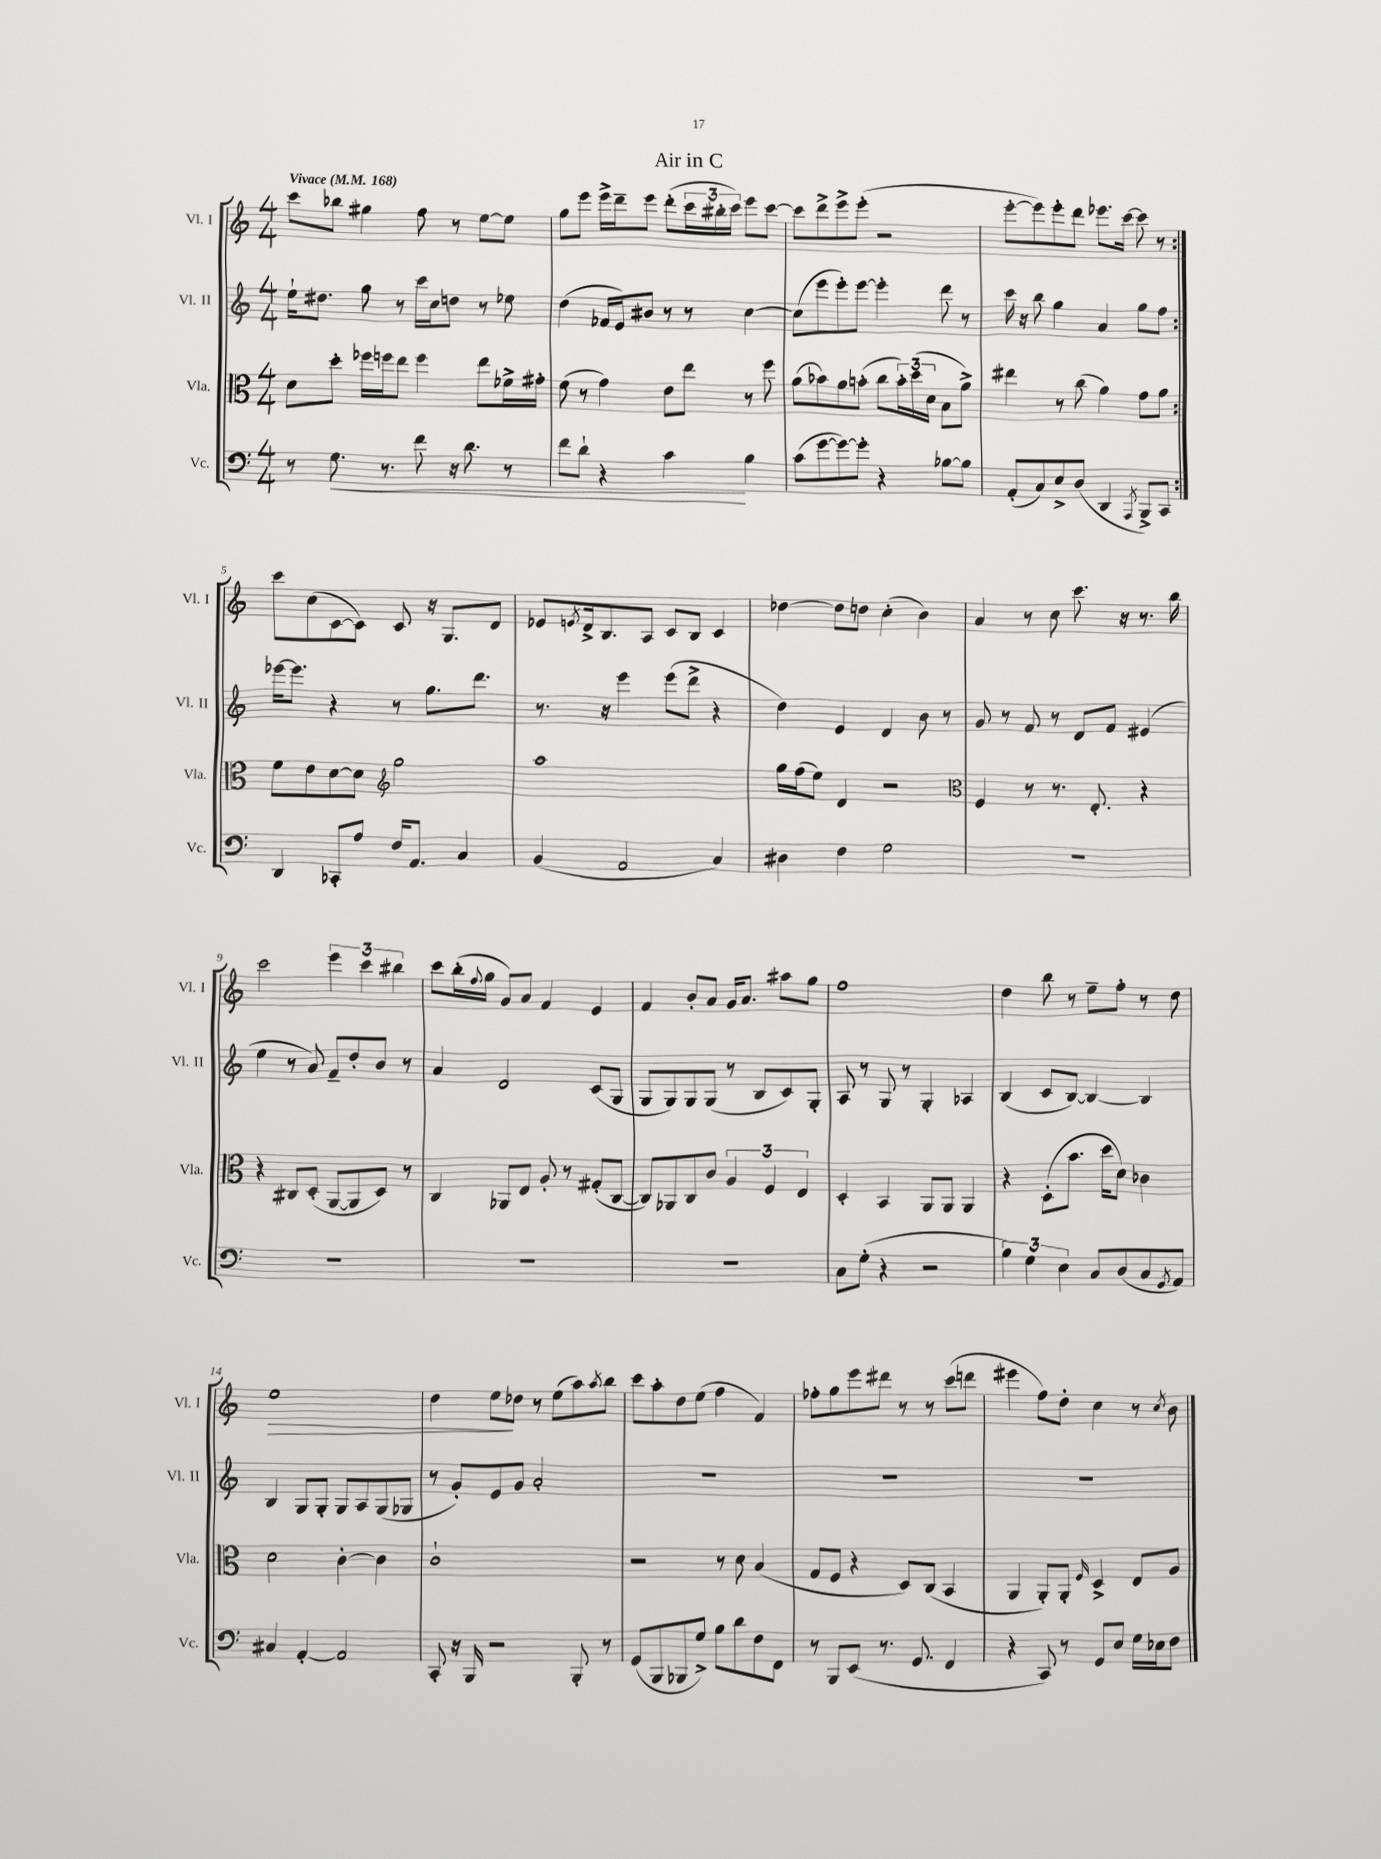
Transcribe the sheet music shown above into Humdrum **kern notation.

**kern	**kern	**kern	**kern
*staff4	*staff3	*staff2	*staff1
*clefF4	*clefC3	*clefG2	*clefG2
*k[]	*k[]	*k[]	*k[]
*M4/4	*M4/4	*M4/4	*M4/4
*MM168	*MM168	*MM168	*MM168
8r	8d\L	16ee`\LK	8ccc\L
.	.	8.dd#\J	.
8.G\	8dd'\J	.	8bb-\J
.	16ff-\LL	8gg\	4gg#\
8.r	16ff\J	.	.
.	8ee\J	8r	.
8f\	4ff\	16ccc\LL	8ff\
.	.	16cc\J	.
16r	.	8dd\J	8r
8.d\	.	.	.
.	8ee\L	8r	[8ee\L
8r	16f-^\L	8ee-\	8ee\]J
.	16g#'\JJ	.	.
=	=	=	=
8f\L	(8f\	(4dd\	8gg\L
8d`\J	8r	.	8eee\J
4r	4g\)	16f-/LL	16eee^\LL
.	.	16e/J)	16ddd~\J
.	.	8b#/J	8eee\J
4c\	8e\L	8r	(8ddd'\L
.	8ee\J	8r	24ccc\L
.	.	.	24bb#'\
.	.	.	24ccc\JJ)
4B\	8r	[4cc\	8eee\L
.	8ff\	.	[8ccc\J
=	=	=	=
(8c\L	(8a\L	(8cc\]L	8ccc\]L
[8g\	8b-\)	8eee\	8ddd^\
8g\_)	8a\	8eee'\)	8eee^\
8g'\]J	(8b'\J	[8eee\J	(8eee'\J
4r	8cc\L	4eee'\]	2r
.	24b'\L)	.	.
.	(24dd\	.	.
.	24d\JJ	.	.
[8B-\L	8B\L	8ddd\	.
8B-\]J	8a^\J)	8r	.
=	=	=	=
(8AA'/L	4ee#\	16ccc\	[8eee'\L
.	.	16r	.
8C/)	.	8bb\	8eee\])
8E^/	8r	4gg\	8eee'\
(8D/J	(8cc\	.	8ddd\J
4DD/	4a\)	4a/	8.eee-\L
.	.	.	[16ccc\Jk
8qAAA/	.	.	.
8BBB^/L)	8g\L	8gg\L	8ccc\]
8CC/J	8a\J	8ff\J	8r
=:|!	=:|!	=:|!	=:|!
4DD/	8f\L	[16eee-\LK	8ccc\L
.	.	8.eee-\]J	.
.	8e\	.	(8cc\
8CC-'/L	[8d\	4r	[8c\
8A/J	8d\]J	.	8c\]J)
*	*clefG2	*	*
16F/LK	2gg\	8r	8c/
8.AA/J	.	.	.
.	.	8.gg\L	16r
.	.	.	8.G/L
4C/	.	.	.
.	.	8.ddd\J	.
.	.	.	8d/J
=	=	=	=
(4BB/	1aa	8.r	8e-/L
.	.	.	8qe/
.	.	.	16d^/k
.	.	16r	8.B/
2AA/	.	4eee\	.
.	.	.	8A/J
.	.	(8eee\L	8c/L
.	.	8ddd^\J	8B/J
4C/)	.	4r	4c/
=	=	=	=
4D#\	16gg\LL	4dd\)	[4dd-\
.	(16ff\J	.	.
.	8ee\J)	.	.
4F\	4d/	4e/	8dd-\]L
.	.	.	8dd\J
2G\	2r	4d/	(4cc'\
.	.	8b\	4b\)
.	.	8r	.
=	=	=	=
*	*clefC3	*	*
1r	4F/	8g/	4a/
.	.	8r	.
.	8r	8f/	8r
.	8.r	8r	8cc\
.	.	8d/L	8.ccc\
.	8.E'/	.	.
.	.	8f/J	.
.	.	.	16r
.	4r	(4e#/	8.r
.	.	.	16bb\
=	=	=	=
1r	4r	4ee\	2ccc\
.	8C#/L	8r	.
.	(8D'/J	8a/)	.
.	[8AA/L	8f~/L	6eee\
.	8AA/]	8dd'/	.
.	.	.	6ccc\
.	8D/J)	8b/J	.
.	.	.	6bb#\
.	8r	8r	.
=	=	=	=
1r	4C/	4a/	8ccc\L
.	.	.	(16bb'\L
.	.	.	8qqff/
.	.	.	16gg\JJ
.	8AA-/L	2d/	8g/L)
.	8E/J	.	8a/J
.	8A'/	.	4f/
.	8r	.	.
.	(8G#'/L	(8c/L	4e/
.	[8C/J	8G/J	.
=	=	=	=
1r	8C/]L)	8G/L	4f/
.	8AA-/	8G/)	.
.	8C/	8G/	8b'/L
.	8c/J	(8G/J	8a/J
.	6A/	8r	16g/LK
.	.	.	8.a/J
.	.	8B/L	.
.	6F/	.	.
.	.	8c/)	8aa#\L
.	6E/	.	.
.	.	8G'/J	8gg\J
=	=	=	=
8C\L	4D'/	8A/	1ff
(8G'\J	.	8r	.
4r	4BB/	8G/	.
.	.	8r	.
2r	8AA/L	4G'/	.
.	8AA/J	.	.
.	4AA/	4A-/	.
=	=	=	=
6B\)	4r	(4B/	4dd\
6G\	.	.	.
.	(8D'\L	8c/L	8bb\
6E\	.	.	.
.	8.b\J	[8B/J)	8r
8C/L	.	4B/_	8ee~\L
.	16dd\LK	.	.
(8D/	8d\J)	.	8ff'\J
8C/	4c-\	4B/]	8r
8qGG/	.	.	.
8AA/J)	.	.	8dd\
=	=	=	=
4C#/	2d\	4B/	1ee
[4AA'/	.	8G/L	.
.	.	8G'/J	.
2AA/]	[4c'\	8G/L	.
.	.	8A/	.
.	4c\]	(8G/	.
.	.	8G-/J	.
=	=	=	=
8CC'/	1c`	8r	4dd\
16r	.	8g'/L)	.
16BBB/	.	.	.
2r	.	8e/	8ee\L
.	.	8g/J	8dd-\J
.	.	2a'/	8r
.	.	.	(8ee\L
8BBB'/	.	.	8aa\)
.	.	.	8qaa/
8r	.	.	8bb\J
=	=	=	=
(8GG/L	2r	1r	8ccc\L
8BBB/	.	.	8aa'\
8BBB-/	.	.	8dd\
8G^/J)	.	.	(8ee\J
8B\L	8r	.	4ff\
8d\	8d\	.	.
8F\	(4B/	.	4f/)
8FF\J	.	.	.
=	=	=	=
8r	8G/L	1r	8ff-'\L
8BBB/L	8F/J	.	8gg\
(8EE/J	4r	.	8eee\
8.r	.	.	8ddd#\J
.	8D/L)	.	8r
8.GG/	.	.	.
.	(8C/J	.	8r
4FF/	4BB/	.	(8ccc\L
.	.	.	8ddd\J
=	=	=	=
4r	4AA/	1r	4eee#\
8CC/)	8AA'/L)	.	8ff\L)
8r	8AA'/J	.	8dd'\J
.	16qqF/	.	.
8GG/L	4D^/	.	4cc\
8E/J	.	.	.
16G\LL	8E/L	.	8r
16E-\J	.	.	.
.	.	.	8qcc/
8F\J	8A/J	.	8b\
==	==	==	==
*-	*-	*-	*-
